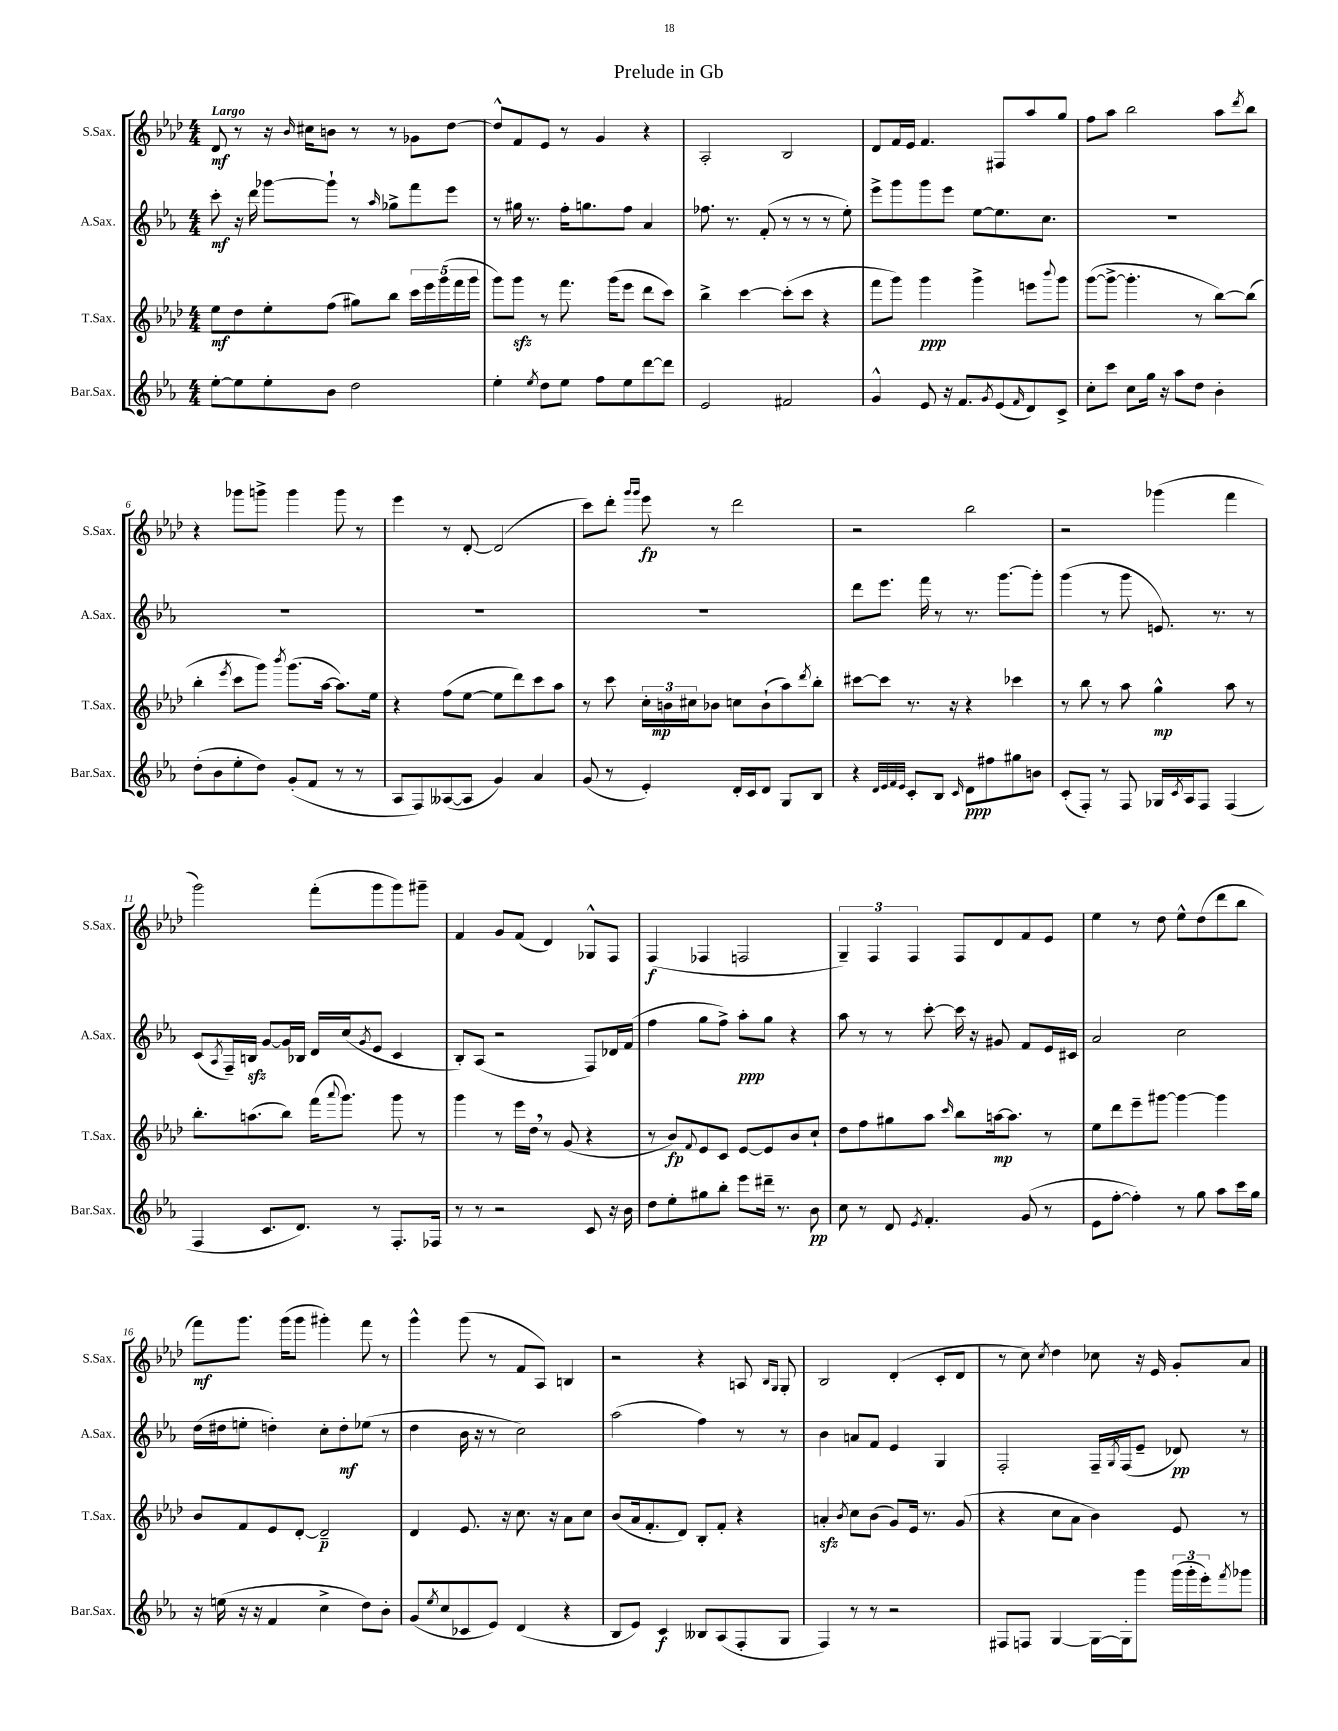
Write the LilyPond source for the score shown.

\header { title = "Prelude in Gb" }
<<
\new StaffGroup <<
\new Staff = "s0" \with { instrumentName = "S.Sax." shortInstrumentName = "S.Sax." } {
    \clef treble \key aes \major \numericTimeSignature \time 4/4 \tempo "Largo"
    des'8\mf r8 r16 \grace { bes'16 } cis''16 b'8 r8 r8 ges'8 des''8~ |
    des''8-^ f'8 ees'8 r8 g'4 r4 |
    aes2-. bes2 |
    des'8 f'16 ees'16 f'4. fis8 aes''8 g''8 |
    f''8 aes''8 bes''2 aes''8 \acciaccatura { des'''8 } bes''8 |
    r4 ges'''8 g'''8-> g'''4 g'''8 r8 |
    ees'''4 r8 des'8~-. des'2( |
    c'''8) des'''8-. \grace { g'''16 g'''16 } ees'''8\fp r8 des'''2 |
    r2 bes''2 |
    r2 ges'''4( f'''4 |
    g'''2) f'''8-.( g'''8 g'''8) gis'''8-- |
    f'4 g'8 f'8( des'4) ges8-^ f8 |
    f4\f( fes4 f2 |
    \tuplet 3/2 { g4--) f4 f4 } f8 des'8 f'8 ees'8 |
    ees''4 r8 des''8 ees''8-^ des''8( des'''8 bes''8 |
    f'''8\mf) g'''8. g'''16( g'''8 gis'''4-.) f'''8 r8 |
    g'''4-^ g'''8( r8 f'8 aes8) b4 |
    r2 r4 a8 \grace { bes16 g16 } g8-. |
    bes2 des'4-.( c'8-. des'8 |
    r8 c''8) \acciaccatura { c''8 } des''4 ces''8 r16 ees'16 g'8-. aes'8 \bar "|." |
}
\new Staff = "s1" \with { instrumentName = "A.Sax." shortInstrumentName = "A.Sax." } {
    \clef treble \key ees \major \numericTimeSignature \time 4/4
    c'''8-.\mf r16 d'''16 ges'''8~ ges'''8-! r8 \grace { aes''16 } ges''8-> f'''8 ees'''8 |
    r8 gis''16 r8. f''16-. g''8. f''8 aes'4 |
    fes''8. r8. f'8-.( r8 r8 r8 ees''8-.) |
    ees'''8-> g'''8 g'''8 ees'''8 ees''8~ ees''8. c''8. |
    R1 |
    R1 |
    R1 |
    R1 |
    d'''8 ees'''8. f'''16 r8 r8. g'''8.~ g'''8-. |
    g'''4( r8 g'''8 e'8.) r8. r8 |
    c'8( \acciaccatura { aes8 } f16--) b16\sfz g'8~ g'16 bes16 d'16 c''16( \acciaccatura { g'8 } ees'8 c'4 |
    bes8-.) aes8( r2 f8) des'16 f'16( |
    f''4 g''8 f''8->) aes''8-.\ppp g''8 r4 |
    aes''8 r8 r8 c'''8~-. c'''16 r16 gis'8 f'8 ees'16 cis'16 |
    aes'2 c''2 |
    d''16( dis''16 e''8-. d''4-.) c''8-. d''8-.\mf ees''8( r8 |
    d''4 bes'16 r16 r8 c''2) |
    aes''2( f''4) r8 r8 |
    bes'4 a'8 f'8 ees'4 g4 |
    f2-. f16-- \acciaccatura { g8 } f16( ees'8-- des'8\pp) r8 \bar "|." |
}
\new Staff = "s2" \with { instrumentName = "T.Sax." shortInstrumentName = "T.Sax." } {
    \clef treble \key aes \major \numericTimeSignature \time 4/4
    ees''8\mf des''8 ees''8-. f''8( gis''8) bes''8 \tuplet 5/4 { c'''16 ees'''16 g'''16( f'''16 g'''16 } |
    g'''8) g'''8\sfz r8 f'''8. g'''16( ees'''8 des'''8 c'''8) |
    bes''4-> c'''4~ c'''8-.( c'''8 r4 |
    f'''8 g'''8) g'''4\ppp g'''4-> e'''8 \appoggiatura { bes'''8 } g'''8 |
    g'''8~( g'''8~-> g'''4.-. r8 bes''8~) bes''8( |
    bes''4-. \acciaccatura { ees'''8 } c'''8 g'''8) \acciaccatura { bes'''8 } g'''8.( aes''16~ aes''8.) ees''16 |
    r4 f''8( ees''8~ ees''8 des'''8) c'''8 aes''8 |
    r8 c'''8 \tuplet 3/2 { c''16-. b'16\mp cis''16 } bes'8 c''8 bes'8-!( aes''8) \acciaccatura { des'''8 } bes''8-. |
    cis'''8~ cis'''8 r8. r16 r4 ces'''4 |
    r8 bes''8 r8 aes''8 g''4-^\mp aes''8 r8 |
    bes''8.-. a''8.( bes''8) f'''16( \appoggiatura { aes'''8 } g'''8.) g'''8 r8 |
    g'''4 r8 ees'''16 des''16 \breathe r8 g'8( r4 |
    r8 bes'8\fp) \appoggiatura { f'8 } ees'8 c'8 ees'8~ ees'8 bes'8 c''8-! |
    des''8 f''8 gis''8 aes''8 \grace { c'''16 } bes''8 a''16~\mp a''8. r8 |
    ees''8 des'''8 ees'''8-- gis'''8~ gis'''4~ gis'''4 |
    bes'8 f'8 ees'8 des'8~-. des'2--\p |
    des'4 ees'8. r16 c''8. r16 aes'8 c''8 |
    bes'8( aes'16 f'8.-. des'8) bes8-. f'8-. r4 |
    a'4-.\sfz \acciaccatura { bes'8 } c''8 bes'8( g'8) ees'16 r8. g'8( |
    r4 c''8 aes'8 bes'4) ees'8 r8 \bar "|." |
}
\new Staff = "s3" \with { instrumentName = "Bar.Sax." shortInstrumentName = "Bar.Sax." } {
    \clef treble \key ees \major \numericTimeSignature \time 4/4
    ees''8~-. ees''8 ees''8-. bes'8 d''2 |
    ees''4-. \acciaccatura { ees''8 } d''8 ees''8 f''8 ees''8 d'''8~ d'''8 |
    ees'2 fis'2 |
    g'4-^ ees'8 r16 f'8. \acciaccatura { g'8 } ees'8( \grace { f'16 } d'8) c'8-> |
    c''8-. c'''8 c''8 g''16 r16 aes''8 d''8 bes'4-. |
    d''8-.( bes'8 ees''8-. d''8) g'8-.( f'8 r8 r8 |
    aes8 f8) aeses8~( aeses8 g'4) aes'4 |
    g'8( r8 ees'4-.) d'16-. c'16 d'8 g8 bes8 |
    r4 \grace { d'32 ees'32 f'32 ees'32 } c'8-. bes8 \grace { c'16 } d'8\ppp fis''8 gis''8 b'8 |
    c'8-.( f8-.) r8 f8 ges16 \acciaccatura { c'8 } aes16 f8 f4( |
    f4 c'8. d'8.) r8 f8.-. fes16 |
    r8 r8 r2 c'8 r16 bes'16 |
    d''8 ees''8-. gis''8 bes''8-. ees'''8 dis'''16-- r8. bes'8\pp |
    c''8 r8 d'8 \acciaccatura { ees'8 } f'4.-. g'8( r8 |
    ees'8 f''8~-. f''4-.) r8 g''8 aes''8 c'''16 g''16 |
    r16 e''16( r16 r16 f'4 c''4-> d''8) bes'8-. |
    g'8( \acciaccatura { ees''8 } c''8 ces'8 ees'8) d'4( r4 |
    bes8 ees'8) c'4\f beses8 aes8( f8-. g8 |
    f4) r8 r8 r2 |
    fis8 f8 g4~ g16~ g16-. g'''8 \tuplet 3/2 { g'''16( g'''16-. ees'''16-.) } \acciaccatura { f'''8 } ges'''8 \bar "|." |
}
>>
>>
